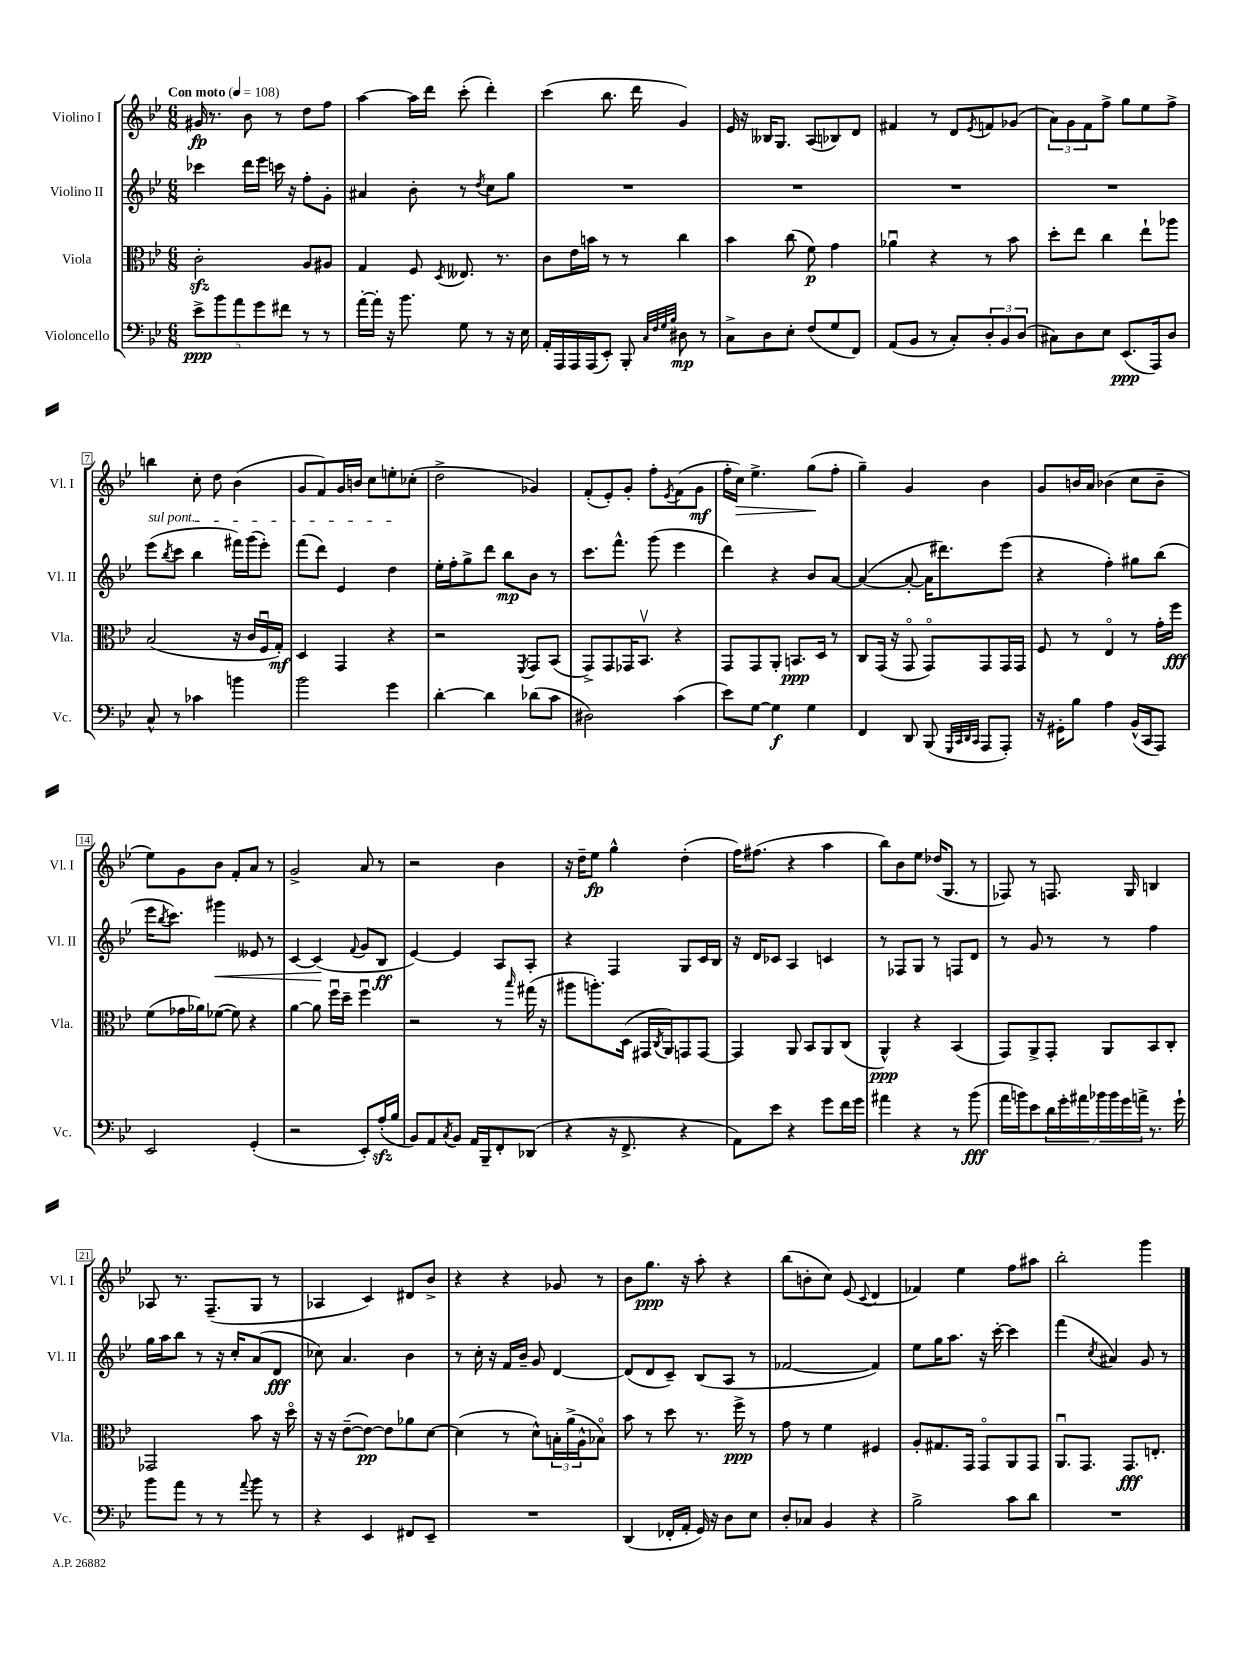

**kern	**kern	**kern	**kern
*staff4	*staff3	*staff2	*staff1
*clefF4	*clefC3	*clefG2	*clefG2
*k[b-e-]	*k[b-e-]	*k[b-e-]	*k[b-e-]
*M6/8	*M6/8	*M6/8	*M6/8
*MM108	*MM108	*MM108	*MM108
10e-^\L	2c'\	4ccc-\	16g#/
.	.	.	8.r
10b-\	.	.	.
10a\	.	.	.
.	.	16ddd\LL	8b-\
10g\	.	.	.
.	.	16eee-\JJ	.
.	.	16ccc\	8r
10f#\J	.	.	.
.	.	16r	.
8r	8A/L	8ff'\L	8dd\L
8r	8A#/J	8g'\J	8ff\J
=	=	=	=
[16a'\LL	4G/	4a#/	[4aa\
16a'\]JJ	.	.	.
16r	.	.	.
8.b-\	.	.	.
.	8F/	8b-'\	16aa\]LL
.	.	.	16ddd\JJ
.	8qD/	.	.
8G\	8.E--/	8r	(8ccc'\
.	.	8qdd/	.
8r	.	8cc\L	4ddd'\)
.	8.r	.	.
16r	.	8gg\J	.
16E-\	.	.	.
=	=	=	=
16AA'/LL	8c\L	2.r	(4ccc\
16AAA/	.	.	.
16AAA/	16e-\L	.	.
(16AAA/J	16b\JJ	.	.
8EE-'/J)	8r	.	8.bb-\
8BBB-'/	8r	.	.
.	.	.	16ddd\
32qqC/LLL	.	.	.
32qqF/	.	.	.
32qqG/	.	.	.
32qqB-/JJJ	.	.	.
8D#\	4cc\	.	4g/)
8r	.	.	.
=	=	=	=
8C^\L	4b-\	2.r	16e-/
.	.	.	16r
8D\	.	.	16B--/LK
.	.	.	8.G/J
8E-'\J	(8cc\	.	.
(8F/L	8f\)	.	(8A/L
8G/	4g\	.	8B-/)
8FF/J)	.	.	8d/J
=	=	=	=
(8AA/L	4a-u\	2.r	4f#/
8BB-/J	.	.	.
8r	4r	.	8r
8C'/L)	.	.	8d/L
.	.	.	8qe-/
12D'/	8r	.	8f/
12BB-/	.	.	.
.	8b-\	.	(8g-/J
(12D/J	.	.	.
=	=	=	=
8C#\L)	8dd'\L	2.r	12a\L)
.	.	.	12g\
8D\	8ee-\J	.	.
.	.	.	12f\
8E-\J	4cc\	.	8ff^\J
(8.EE-/L	.	.	8gg\L
.	8ee-`\L	.	8ee-\
16AAA/k)	.	.	.
8D/J	8aa-\J	.	8ff^\J
=	=	=	=
8C^^/	(2B-/	(8eee-\L	4bb\
.	.	8qbb-/	.
8r	.	8ccc\J	.
4c-\	.	4bb-\	8cc'\
.	.	.	8dd\
4b\	16r	16fff#\LL)	(4b-\
.	16c/LL	(16ggg\J	.
.	16Fu/	8eee-'\J)	.
.	16G'/JJ)	.	.
=	=	=	=
2b-\	4D/	(8fff\L	8g/L
.	.	8ddd\J)	8f/)
.	4GG/	4e-/	16g/L
.	.	.	16b/JJ
.	.	.	8cc\L
4g\	4r	4dd\	8ee'\
.	.	.	(8cc-'\J
=	=	=	=
[4d'\	2r	16ee-'\LL	2dd^\
.	.	16ff'\J	.
.	.	8gg^\	.
4d\]	.	8ddd\J	.
.	.	8bb-\L	.
.	8qFF/	.	.
(8d-\L	8GG/L	8b-\J	4g-/)
8c\J	(8BB-/J	8r	.
=	=	=	=
2D#\)	8GG^/L)	8.ccc\L	(8f'/L
.	8GG/	.	8e-'/)
.	.	8.fff^^\J	.
.	16GG-/K	.	8g'/J
.	8.BB-v/J	.	.
.	.	(8ggg\	8ff'\L
.	.	.	8qe-/
(4c\	4r	4eee-\	(8f\
.	.	.	8g\J
=	=	=	=
8e-\L)	8GG/L	4ddd\)	16ff'\LL
.	.	.	16cc\JJ)
[8G\J	8GG/	.	4.ee-^\
4G\]	8AA'/J	4r	.
.	8.BB/L	.	.
4G\	.	8b-/L	(8gg\L
.	16D/Jk	.	.
.	8r	[8a/J	8ff'\J
=	=	=	=
4FF/	8C/L	(4a/_	4gg~\)
.	(16GG/Jk	.	.
.	16r	.	.
8DD/	8GGo/	8a'/_	4g/
(8BBB-/	8GGo/L)	16a\]LK	.
.	.	8.ddd#\)	.
32qqGGG/LLL	.	.	.
32qqCC/	.	.	.
32qqDD/	.	.	.
32qqCC/JJJ	.	.	.
8AAA/L	8GG/	.	4b-\
8AAA'/J)	16GG/L	(8eee-\J	.
.	16GG/JJ	.	.
=	=	=	=
16r	8F/	4r	8g/L
16GG#'\LK	.	.	.
8B-\J	8r	.	16b/L
.	.	.	16a/JJ
4A\	4E-o/	4ff'\)	(4b-\
(16BB-^^/LL	8r	8gg#\L	8cc\L
16CC/J	.	.	.
8AAA/J)	16g'\LL	(8bb-\J	8b-~\J
.	16ff\JJ	.	.
=	=	=	=
2EE-/	(8f\L	16eee-\LK	8ee-\L)
.	.	8qbb-/	.
.	.	8.ccc\J)	.
.	16g-\L	.	8g\
.	16a-\J)	.	.
.	([8f-\J	4ggg#\	8b-\J
.	8f-\])	.	8f'/L
(4GG'/	4r	8e--/	8a/J
.	.	8r	8r
=	=	=	=
2r	[4a\	[4c/	2g^/
.	8a\]	(4c/]	.
.	16ffu\LL	.	.
.	16dd~\JJ	.	.
.	.	8qqf/	.
8EE-'/L)	4ffu\	8g/L	8a/
(16A'/L	.	8B-/J	8r
16B-/JJ	.	.	.
=	=	=	=
8BB-/L)	2r	[4e-/)	2r
8AA/	.	.	.
8qC/	.	.	.
8BB-/J	.	4e-/]	.
16AA/LL	.	.	.
16BBB-~/J	.	.	.
8FF'/	8r	8A/L	4b-\
.	16qqbb-/	.	.
(8DD-/J	(16gg#\	8A'/J	.
.	16r	.	.
=	=	=	=
4r	8aa#\L	4r	16r
.	.	.	16dd~\LK
.	8.aa'\)	.	8ee-\J
16r	.	4F/	4gg^^\
8.FF^/	(16D\Jk	.	.
.	16GG#/LL	.	.
.	8qC/	.	.
.	16AA/J)	.	.
4r	8GG/	8G/L	(4dd'\
.	[8GG/J	16c/L	.
.	.	16B-/JJ	.
=	=	=	=
8AA\L)	4GG/]	16r	16ff\LK)
.	.	16d/LK	(8.ff#\J
8e-\J	.	8c-/J	.
4r	8AA/	4A/	4r
.	8BB-/L	.	.
8g\L	8AA/	4c/	4aa\
16f\L	(8C/J	.	.
16g\JJ	.	.	.
=	=	=	=
4a#\	4AA^^/)	8r	8bb-\L)
.	.	8F-/L	8b-\
4r	4r	8G/J	8ee-\J
.	.	8r	(16dd-/LK
.	.	.	8.G/J
8r	(4BB-/	8F/L	.
(8b-\	.	8d/J	8r
=	=	=	=
16a\LL	8GG/L)	8r	8F-/)
16b\J)	.	.	.
8e-\	8AA^/	8g/	8r
28d\L	8GG'/J	8r	8.F/
28g'\	.	.	.
28a#\	.	.	.
28b-\	.	.	.
.	8AA/L	8r	.
28b-\	.	.	.
28g\	.	.	.
.	.	.	16G/
28a^\JJ	.	.	.
8.r	8BB-/	4ff\	4B/
.	8C'/J	.	.
16g`\	.	.	.
=	=	=	=
8b-\L	2GG-/	16gg\LL	8A-/
.	.	16aa\J	.
8a\J	.	8bb-\J	8.r
8r	.	8r	.
.	.	.	(8.F~/L
8r	.	16r	.
.	.	16cc'/LK	.
8qqa/	.	.	.
8b-\	8b-\	(8a/	8G/J
8r	16r	8d/J	8r
.	16ddo\	.	.
=	=	=	=
4r	16r	8cc-\)	4A-/
.	16r	.	.
.	([8e-~\L	4.a/	.
4EE-/	8e-\_J)	.	4c/)
.	8e-\]L	.	.
8FF#/L	8a-\	4b-\	8d#/L
8EE-~/J	[8d\J	.	8b-^/J
=	=	=	=
2.r	(4d\]	8r	4r
.	.	16cc'\	.
.	.	16r	.
.	8r	16f/LL	4r
.	.	16b-~/JJ	.
.	8d^^\L)	8g/	.
.	24B'\L	[4d/	8g-/
.	(24a^\	.	.
.	24A^^\J	.	.
.	8B-o\J)	.	8r
=	=	=	=
(4DD/	8b-\	(8d/]L	8b-\L
.	8r	8d/	8.gg\J
16FF-'/LL	8dd\	8c~/J)	.
16AA'/JJ	.	.	16r
16GG/)	8.r	(8B-/L	8aa'\
16r	.	.	.
8D\L	.	8A/J	4r
.	16ff^\	.	.
8E-\J	8r	8r	.
=	=	=	=
8D'/L	8g\	[2f-/	(8bb-\L
8C-/J	8r	.	8b'\
4BB-/	4f\	.	8cc\J)
.	.	.	(8e-/
.	.	.	8qqc/
4r	4F#/	4f-/])	4d/
=	=	=	=
2B-^\	8A'/L	8ee-\L	4f-/)
.	8.G#/	16gg\K	.
.	.	8.aa\J	.
.	.	.	4ee-\
.	16GG/Jk	.	.
.	8GGo/L	16r	.
.	.	[16ccc'\	.
8c\L	8AA/	4ccc\]	8ff\L
8d\J	8GG/J	.	8aa#\J
=	=	=	=
2.r	8.AAu/L	(4fff\	2bb-'\
.	8.GG/J	.	.
.	.	8qcc/	.
.	.	4a#/)	.
.	8.GG/L	.	.
.	.	8g/	4ggg\
.	8.E'/J	.	.
.	.	8r	.
==	==	==	==
*-	*-	*-	*-
